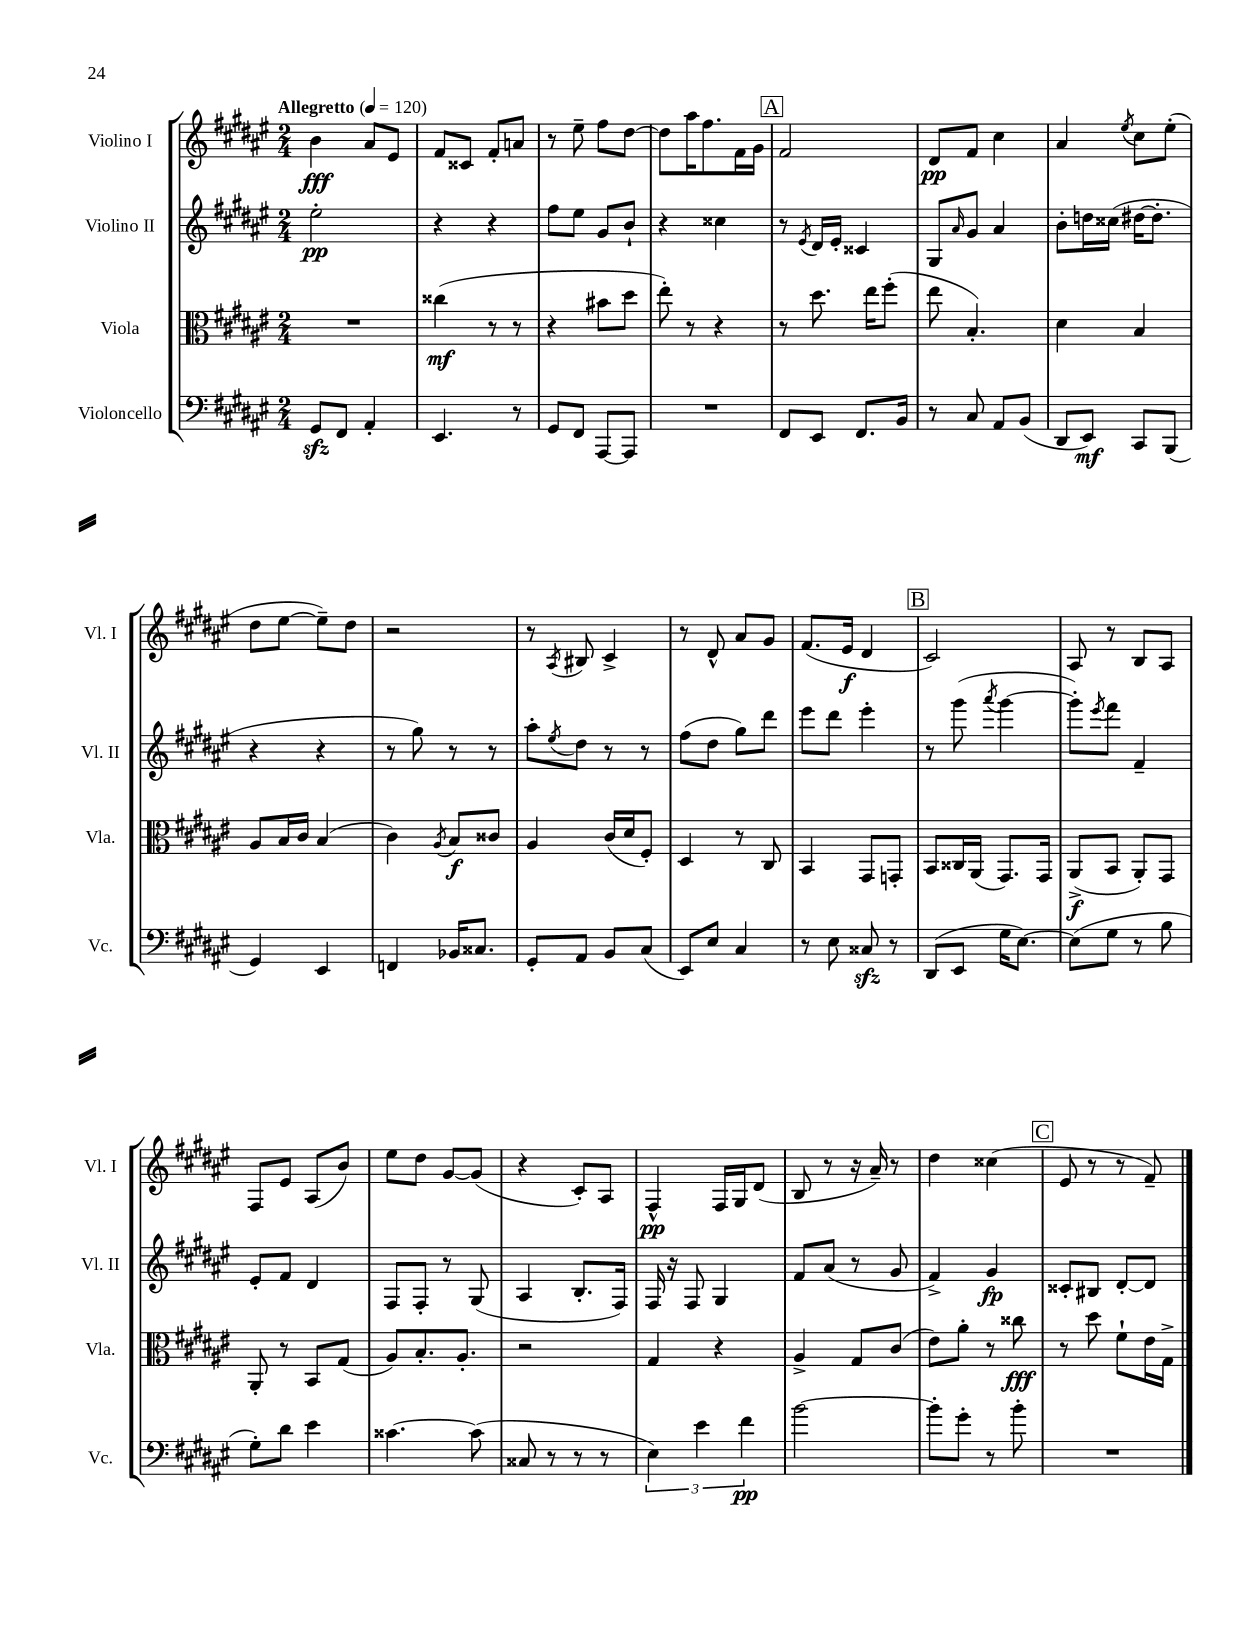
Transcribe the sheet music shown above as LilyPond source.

<<
\new StaffGroup <<
\new Staff = "s0" \with { instrumentName = "Violino I" shortInstrumentName = "Vl. I" } {
    \clef treble \key fis \major \numericTimeSignature \time 2/4 \tempo "Allegretto" 4 = 120
    b'4\fff ais'8 eis'8 |
    fis'8 cisis'8 fis'8-. a'8 |
    r8 eis''8-- fis''8 dis''8~ |
    dis''8 ais''16 fis''8. fis'16 gis'16 |
    \mark \markup { \box "A" } fis'2 |
    dis'8\pp fis'8 cis''4 |
    ais'4 \acciaccatura { eis''8 } cis''8 eis''8-.( |
    dis''8 eis''8~ eis''8--) dis''8 |
    r2 |
    r8 \acciaccatura { ais8 } bis8 cis'4-> |
    r8 dis'8-^ ais'8 gis'8 |
    fis'8.( eis'16\f dis'4 |
    \mark \markup { \box "B" } cis'2) |
    ais8 r8 b8 ais8 |
    fis8 eis'8 ais8( b'8) |
    eis''8 dis''8 gis'8~ gis'8( |
    r4 cis'8-.) ais8 |
    fis4-^\pp fis16 gis16 dis'8( |
    b8 r8 r16 ais'16--) r8 |
    dis''4 cisis''4( |
    \mark \markup { \box "C" } eis'8 r8 r8 fis'8--) \bar "|." |
}
\new Staff = "s1" \with { instrumentName = "Violino II" shortInstrumentName = "Vl. II" } {
    \clef treble \key fis \major \numericTimeSignature \time 2/4
    eis''2-.\pp |
    r4 r4 |
    fis''8 eis''8 gis'8 b'8-! |
    r4 cisis''4 |
    \mark \markup { \box "A" } r8 \acciaccatura { eis'8 } dis'16 eis'16-. cisis'4 |
    gis8 \grace { ais'16 } gis'8 ais'4 |
    b'8-. d''16 cisis''16( dis''16~ dis''8.-. |
    r4 r4 |
    r8 gis''8) r8 r8 |
    ais''8-. \acciaccatura { eis''8 } dis''8 r8 r8 |
    fis''8( dis''8 gis''8) dis'''8 |
    eis'''8 dis'''8 eis'''4-. |
    \mark \markup { \box "B" } r8 gis'''8( \acciaccatura { ais'''8 } gis'''4~ |
    gis'''8-.) \acciaccatura { eis'''8 } fis'''8 fis'4-- |
    eis'8-. fis'8 dis'4 |
    fis8 fis8-. r8 gis8( |
    ais4 b8.-. fis16) |
    fis16 r16 fis8 gis4 |
    fis'8 ais'8( r8 gis'8 |
    fis'4->) gis'4\fp |
    \mark \markup { \box "C" } cisis'8-. bis8 dis'8~-. dis'8 \bar "|." |
}
\new Staff = "s2" \with { instrumentName = "Viola" shortInstrumentName = "Vla." } {
    \clef alto \key fis \major \numericTimeSignature \time 2/4
    R2 |
    cisis''4\mf( r8 r8 |
    r4 bis'8 dis''8 |
    eis''8-.) r8 r4 |
    \mark \markup { \box "A" } r8 dis''8. eis''16 fis''8-.( |
    eis''8 b4.-.) |
    dis'4 b4 |
    ais8 b16 cis'16 b4( |
    cis'4) \acciaccatura { ais8 } b8\f cisis'8 |
    ais4 cis'16( dis'16 fis8-.) |
    dis4 r8 cis8 |
    b,4 gis,8 g,8-. |
    \mark \markup { \box "B" } b,8 cisis16 ais,16( gis,8.) gis,16 |
    ais,8->\f( b,8 ais,8-.) gis,8 |
    ais,8-. r8 b,8 gis8( |
    ais8) b8.-. ais8.-. |
    r2 |
    gis4 r4 |
    ais4-> gis8 cis'8( |
    eis'8) ais'8-. r8 cisis''8\fff |
    \mark \markup { \box "C" } r8 dis''8 fis'8-! eis'16 gis16-> \bar "|." |
}
\new Staff = "s3" \with { instrumentName = "Violoncello" shortInstrumentName = "Vc." } {
    \clef bass \key fis \major \numericTimeSignature \time 2/4
    gis,8\sfz fis,8 ais,4-. |
    eis,4. r8 |
    gis,8 fis,8 ais,,8~ ais,,8 |
    R2 |
    \mark \markup { \box "A" } fis,8 eis,8 fis,8. b,16 |
    r8 cis8 ais,8 b,8( |
    dis,8 eis,8\mf) cis,8 b,,8( |
    gis,4) eis,4 |
    f,4 bes,16 cisis8. |
    gis,8-. ais,8 b,8 cis8( |
    eis,8) eis8 cis4 |
    r8 eis8 cisis8\sfz r8 |
    \mark \markup { \box "B" } dis,8( eis,8 gis16 eis8.~) |
    eis8( gis8 r8 b8 |
    gis8-.) dis'8 eis'4 |
    cisis'4.~ cisis'8( |
    cisis8 r8 r8 r8 |
    \tuplet 3/2 { eis4) eis'4 fis'4\pp } |
    b'2~ |
    b'8-. gis'8-. r8 b'8-. |
    \mark \markup { \box "C" } R2 \bar "|." |
}
>>
>>
\layout { \context { \Score \remove "Bar_number_engraver" } }
